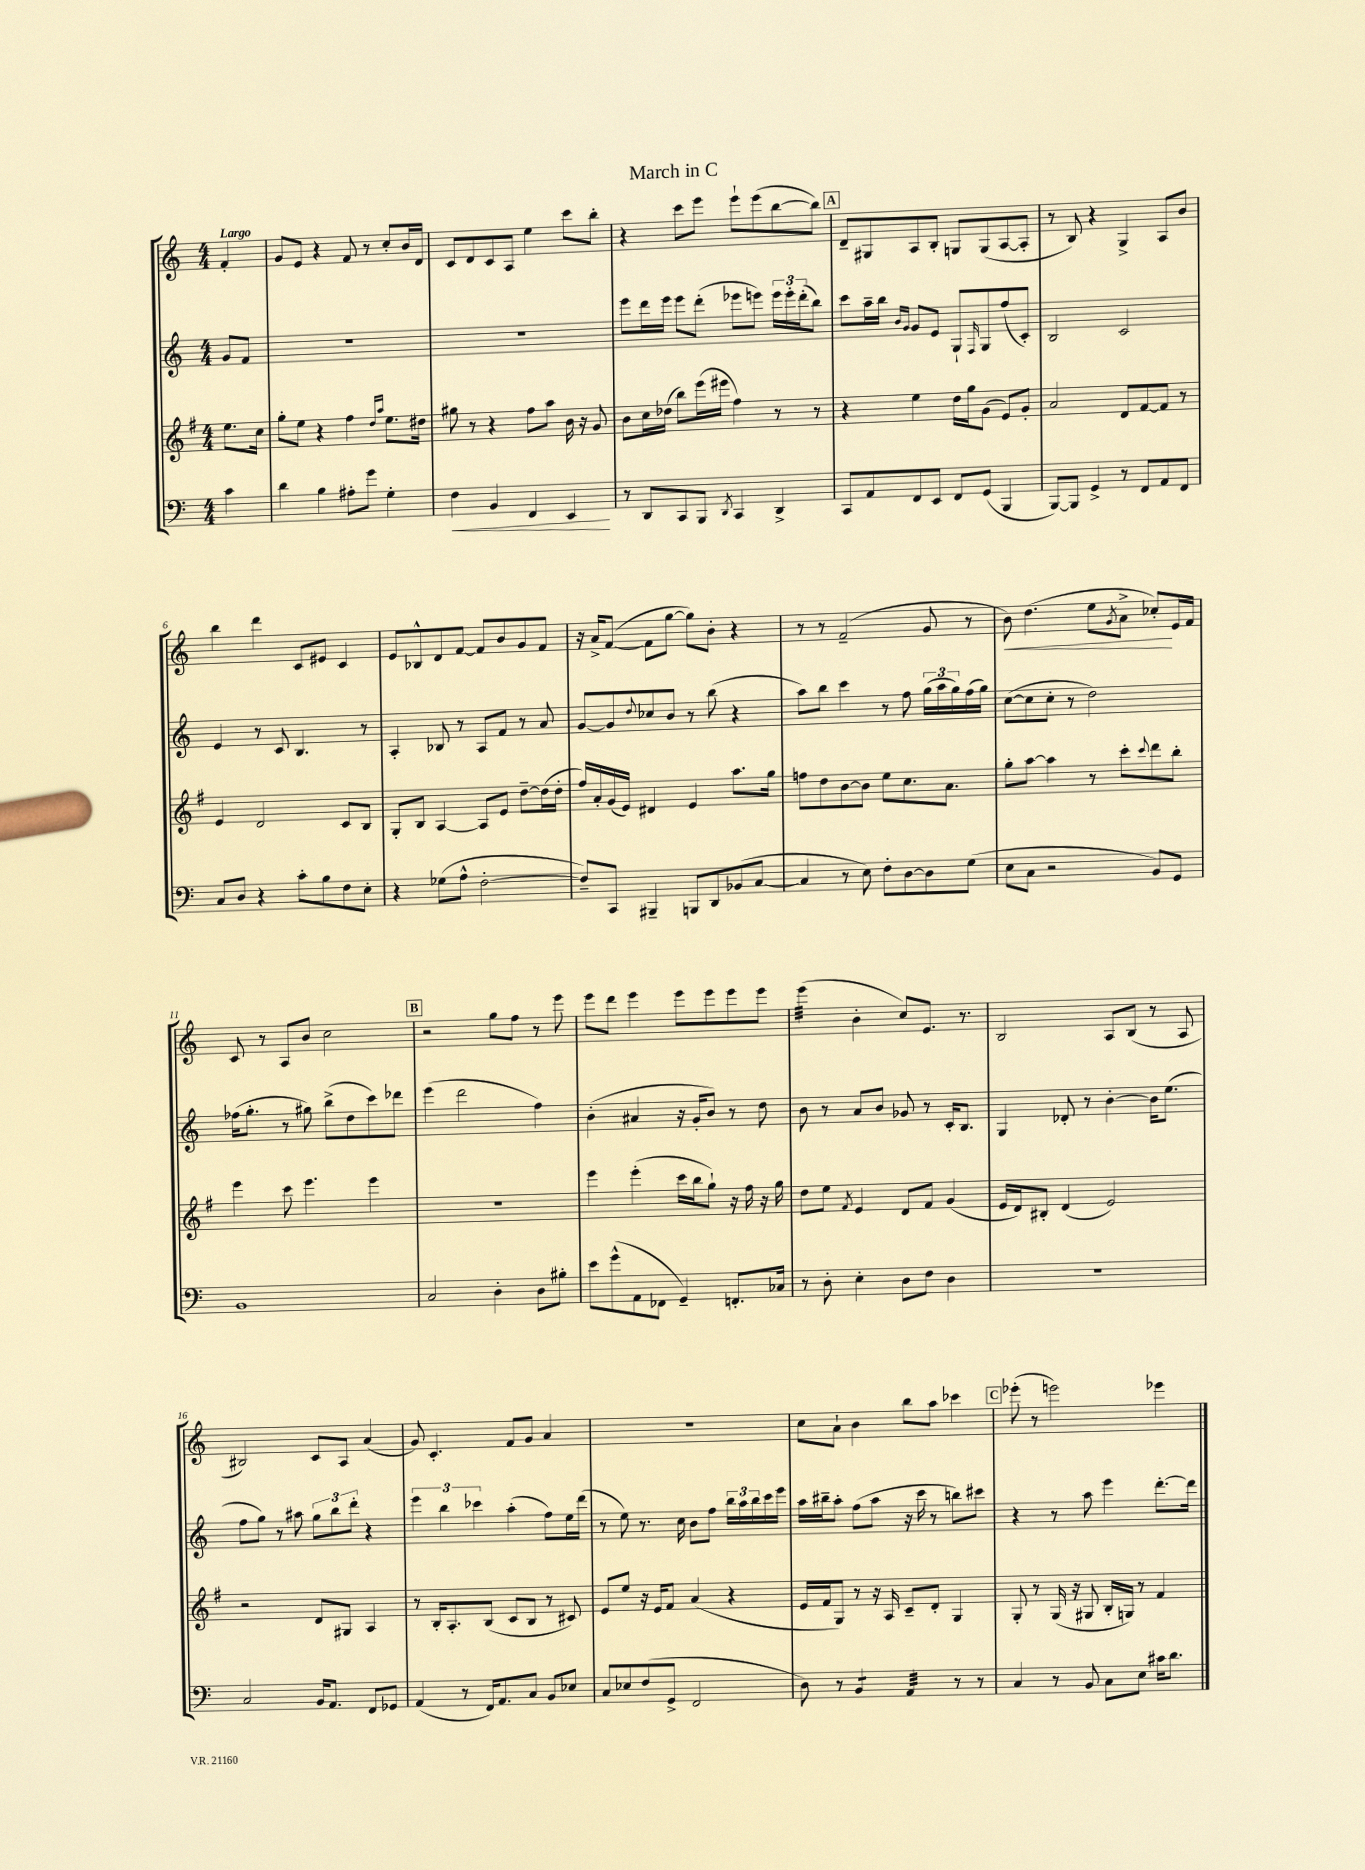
\header { title = "March in C" }
<<
\new StaffGroup <<
\new Staff = "s0" {
    \clef treble \key c \major \numericTimeSignature \time 4/4 \partial 4 \tempo "Largo"
    f'4-. |
    g'8 e'8 r4 f'8 r8 c''8-. b'16 d'16 |
    c'8 d'8 c'8 a8 e''4 c'''8 b''8-. |
    r4 c'''8 e'''8 e'''8-! e'''8( b''8~ b''8) |
    \mark \markup { \box "A" } d'8-- gis8 a8 b8-. g8 g8( a8~ a8-. |
    r8 b8) r4 g4-> a8 b'8 |
    b''4 d'''4 c'8 eis'8 c'4 |
    e'8 bes8-^ d'8 f'8~ f'8 b'8 g'8 f'8 |
    r16 a'16-> f'8~( f'8 g''8~ g''8) b'8-. r4 |
    r8 r8 f'2--( g'8 r8 |
    b'8\<) d''4.( e''8 \acciaccatura { g'8 } a'8-> ces''8-.\!) e'16 f'16 |
    c'8 r8 a8 b'8 c''2 |
    \mark \markup { \box "B" } r2 g''8 f''8 r8 e'''8 |
    e'''8 d'''8 e'''4 e'''8 e'''8 e'''8 e'''8 |
    e'''4:32( b'4-. c''8) e'8. r8. |
    b2 a8 b8( r8 a8 |
    bis2) c'8 a8 a'4( |
    g'8) c'4.-. f'8 g'8 a'4 |
    R1 |
    c''8 a'8-! b'4 b''8 a''8 ces'''4 |
    \mark \markup { \box "C" } ees'''8-.( r8 e'''2) ees'''4 \bar "|." |
}
\new Staff = "s1" {
    \clef treble \key c \major \numericTimeSignature \time 4/4 \partial 4
    g'8 f'8 |
    R1 |
    R1 |
    e'''8 d'''16 e'''16 e'''8 d'''8-.( ees'''8 e'''8) \tuplet 3/2 { e'''16 e'''16-. d'''16-.( } b''8) |
    \mark \markup { \box "A" } c'''8 a''16-- b''16 \grace { b'16 g'16 } g'8 e'8 g8-! \grace { f16 } g8 f''8( c'8-.) |
    b2 c'2 |
    e'4 r8 c'8 b4. r8 |
    a4-. bes8 r8 a8 f'8 r8 a'8 |
    g'8~ g'8 \appoggiatura { d''8 } ces''8 b'8 r8 b''8( r4 |
    a''8) b''8 c'''4 r8 f''8 \tuplet 3/2 { g''16( a''16 g''16) } f''16( g''16) |
    c''8~( c''8 c''8-. r8 d''2) |
    fes''16( g''8.-. r8 gis''8) b''8->( d''8 c'''8) des'''8 |
    \mark \markup { \box "B" } e'''4( d'''2 f''4) |
    b'4-.( ais'4 r16 g'16-. b'8) r8 d''8 |
    b'8 r8 a'8 b'8 ges'8 r8 c'16-. b8. |
    g4 des'8-. r8 b'4~-. b'16 e''8.( |
    f''8 g''8) r8 ais''8 \tuplet 3/2 { g''8 b''8 d'''8-. } r4 |
    \tuplet 3/2 { e'''4 b''4 ces'''4 } a''4-.( f''8) e''16 d'''16( |
    r8 e''8) r8. c''16 b'8 f''8 \tuplet 3/2 { b''16 a''16 b''16 } c'''16 e'''16 |
    a''16 bis''16-- a''8-. f''8( a''8 r16 c'''16 r8 b''8) cis'''8 |
    \mark \markup { \box "C" } r4 r8 a''8 e'''4 d'''8.~-. d'''16 \bar "|." |
}
\new Staff = "s2" {
    \clef treble \key g \major \numericTimeSignature \time 4/4 \partial 4
    e''8. c''16 |
    g''8-. e''8 r4 fis''4 \grace { d''16 a''16 } e''8. dis''16 |
    gis''8 r8 r4 fis''8 a''8 b'16 r16 g'8 |
    b'8 c''16 des''16( b''8) e'''16( eis'''16 fis''4) r8 r8 |
    \mark \markup { \box "A" } r4 e''4 d''16 g''16 g'8( e'8) g'8-. |
    a'2 d'8 fis'8~ fis'8 r8 |
    e'4 d'2 c'8 b8 |
    g8-. b8 a4~ a8 e'8 d''8~-- d''16( d''16-. |
    fis''16) a'16-. g'16( e'16) dis'4 e'4 a''8. g''16 |
    f''8 d''8 b'8~ b'8 e''8 c''8. a'8. |
    g''8-. a''8~ a''4 r8 c'''8-. \appoggiatura { c'''8 } d'''8 b''8-. |
    e'''4 c'''8 e'''4. e'''4 |
    \mark \markup { \box "B" } R1 |
    e'''4 e'''4-.( c'''16 b''16 g''8-!) r16 fis''16 r16 g''16 |
    d''8 e''8 \acciaccatura { fis'8 } e'4 d'8 fis'8 g'4( |
    e'16 d'16) bis8-. d'4( e'2) |
    r2 d'8 gis8 a4 |
    r8 b16-. a8.-. b8( c'8 b8 r8 cis'8) |
    e'8 e''8 r16 e'16 fis'8 a'4( r4 |
    e'16 fis'16 g8) r8 r16 a16 c'8-- d'8-. g4 |
    \mark \markup { \box "C" } g8-. r8 g16( r16 gis8 b16-. g16) r8 fis'4 \bar "|." |
}
\new Staff = "s3" {
    \clef bass \key c \major \numericTimeSignature \time 4/4 \partial 4
    c'4 |
    d'4 b4 ais8-. g'8 g4-. |
    f4\< b,4 f,4 e,4\! |
    r8 d,8 c,8 b,,8 \acciaccatura { d,8 } c,4 d,4-> |
    \mark \markup { \box "A" } c,8 a,8 f,8 e,8 f,8 g,8( b,,4 |
    b,,8~) b,,8 g,4-> r8 f,8 a,8 f,8 |
    c8 d8 r4 c'8-. b8 f8 e8-. |
    r4 ges8( a8-^ f2~-. |
    f8--) c,8 bis,,4-- b,,8 d,8 bes,8( c8~ |
    c4 r8 e8) f8-. d8~ d8 g8( |
    e8 c8 r2 b,8) g,8 |
    b,1 |
    \mark \markup { \box "B" } c2 d4-. d8 bis8-. |
    e'8 g'8-^( a,8 fes,8 g,4--) f,8.-. ces16 |
    r8 d8-. e4-. d8 f8 d4 |
    R1 |
    c2 b,16 a,8. f,8 ges,8 |
    a,4( r8 f,16) a,8. c8 b,8 ees8 |
    c8 ees8 f8( g,8-> f,2 |
    d8) r8 b,4:8 a,4:32 r8 r8 |
    \mark \markup { \box "C" } c4 r8 b,8 c8 e8 cis'16 d'8. \bar "|." |
}
>>
>>
